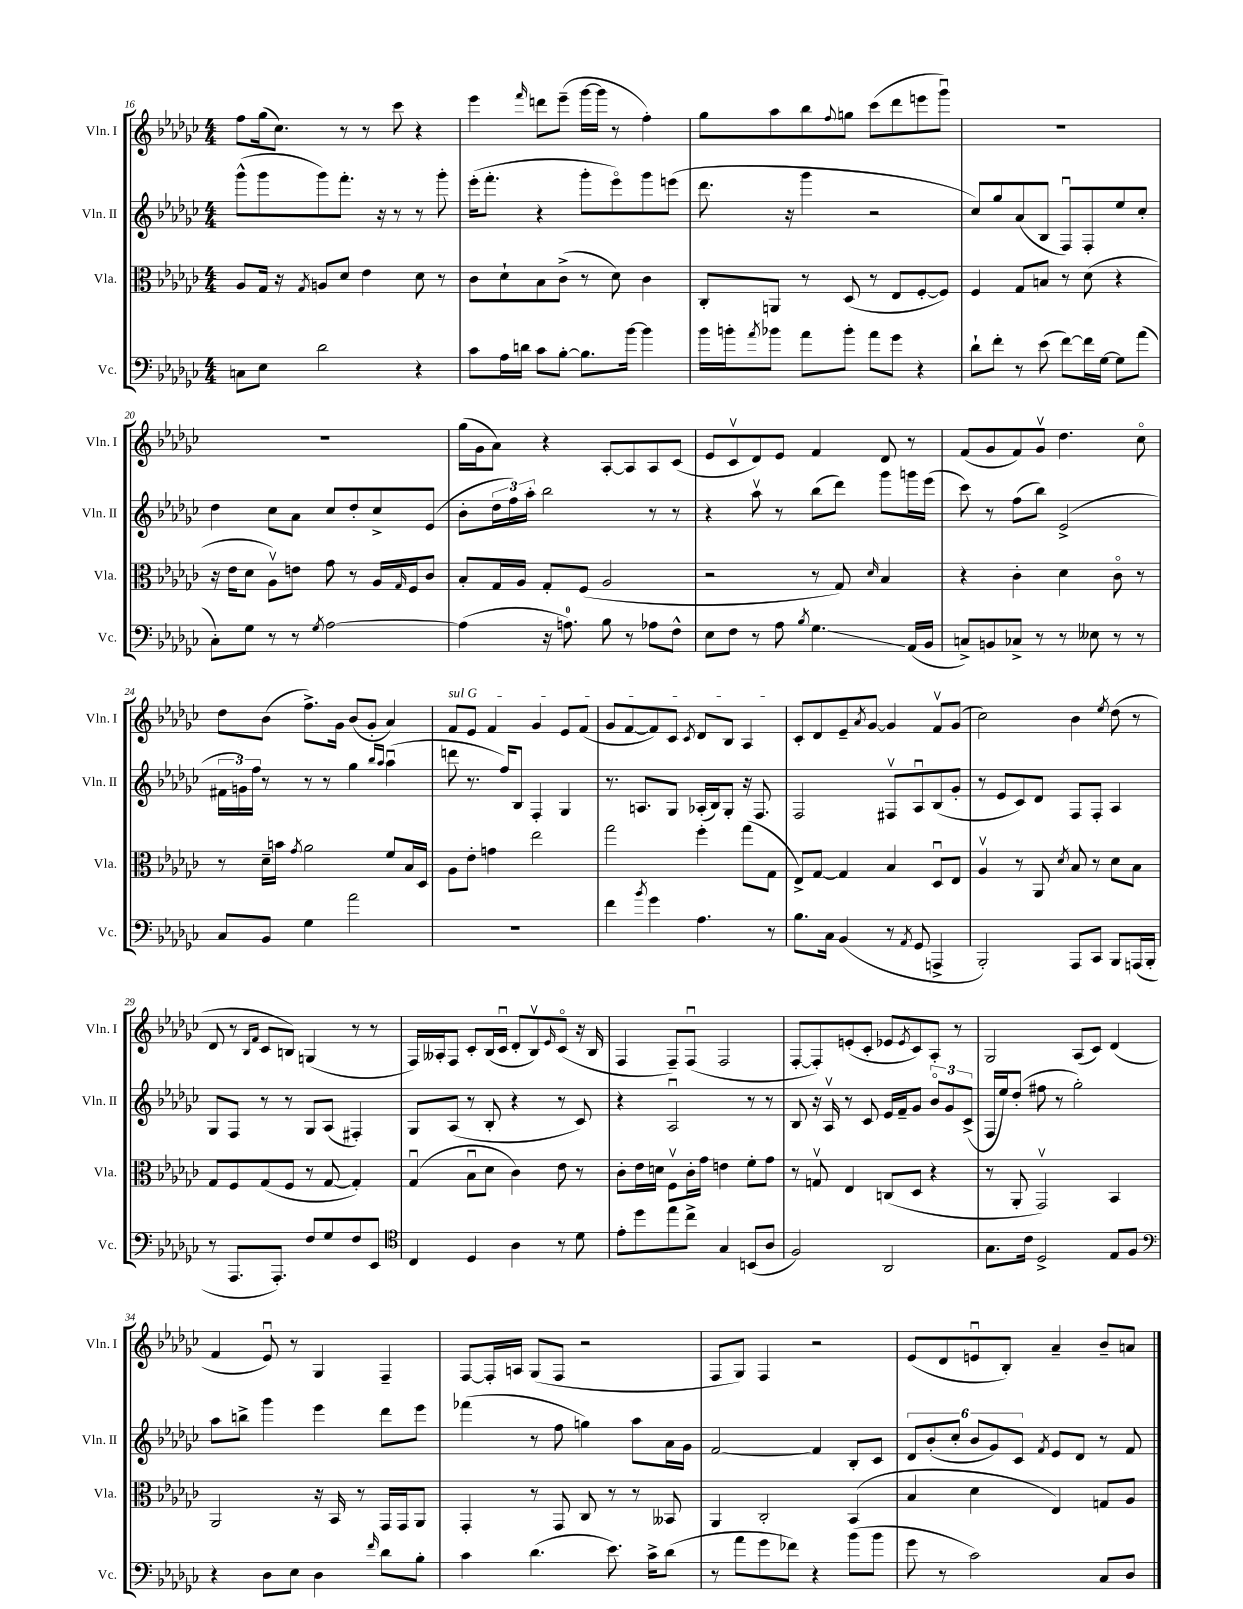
<<
\new StaffGroup <<
\new Staff = "s0" \with { instrumentName = "Vln. I" shortInstrumentName = "Vln. I" } {
    \clef treble \key ges \major \numericTimeSignature \time 4/4
    f''8 ges''16( ces''8.) r8 r8 ces'''8 r4 |
    ees'''4 \grace { f'''16 } d'''8 ees'''8--( ges'''16~ ges'''16 r8 f''4-.) |
    ges''8 aes''8 bes''8 \appoggiatura { f''8 } g''8 ces'''8( des'''8 e'''8 ges'''8\downbow) |
    R1 |
    R1 |
    ges''16( ges'16 aes'8) r4 aes8~-. aes8 aes8 ces'8( |
    ees'8 ces'8\upbow des'8) ees'8 f'4 des'8 r8 |
    f'8( ges'8 f'8) ges'8\upbow des''4. ces''8\flageolet |
    des''8 bes'8( f''8.->) ges'16 bes'8( ges'8-. aes'4) |
    \once \override TextSpanner.bound-details.left.text = \markup { \italic "sul G" } f'8\startTextSpan ees'8 f'4 ges'4 ees'8 f'8( |
    ges'8 f'8~ f'8) ces'8 \acciaccatura { ces'8 } des'8 bes8 aes4\stopTextSpan |
    ces'8-. des'8 ees'8-- \acciaccatura { aes'8 } ges'8~ ges'4 f'8\upbow ges'8( |
    ces''2) bes'4 \acciaccatura { ees''8 } des''8( r8 |
    des'8 r8 \grace { bes16 f'16 } ces'8 b8) g4( r8 r8 |
    f16) aeses16-. f8 ces'8-. bes16( ces'16\downbow des'8-. bes8\upbow) \grace { ees'16 } ces'8\flageolet( r16 bes16 |
    f4 f8--) f8\downbow( f2 |
    f8~-. f8-.) e'8-.( ces'8-. ees'8 \acciaccatura { ees'8 } ces'8) aes8-. r8 |
    ges2 aes8( ces'8) des'4( |
    f'4 ees'8\downbow) r8 ges4 f4-- |
    f8~ f16-. a16 ges8( f8 r2 |
    f8 ges8) f4 r2 |
    ees'8( des'8 e'8\downbow bes8-.) aes'4-- bes'8-- a'8 \bar "|." |
}
\new Staff = "s1" \with { instrumentName = "Vln. II" shortInstrumentName = "Vln. II" } {
    \clef treble \key ges \major \numericTimeSignature \time 4/4
    ges'''8-^( ges'''8 ges'''8) f'''8.-. r16 r8 r8 ges'''8-. |
    ees'''16-.( f'''8.-. r4 ges'''8-. ees'''8\flageolet) ges'''8 e'''8( |
    des'''8. r16 ges'''4 r2 |
    ces''8) ges''8 aes'8( bes8 f8\downbow) f8-. ees''8 ces''8-. |
    des''4 ces''8 aes'8 ces''8 des''8-. ces''8-> ees'8( |
    bes'8-. \tuplet 3/2 { des''16 f''16) aes''16-. } bes''2 r8 r8 |
    r4 aes''8\upbow r8 bes''8( des'''8) ges'''8 g'''16 ees'''16( |
    ces'''8) r8 f''8( bes''8) ees'2->( |
    \tuplet 3/2 { fis'16 g'16) f''16 } r8 r8 r8 ges''4 \grace { bes''16 aes''16 } aes''4\downbow( |
    d'''8 r8. f''16) bes8 f4-. ges4 |
    r8. a8. ges8 aes16-.( bes16) ges8-. r16 f8. |
    f2 fis8\upbow aes8\downbow bes8( ges'8-. |
    r8 ees'8 ces'8) des'8 f8 f8-. aes4 |
    ges8 f8 r8 r8 ges8 aes8( fis4-.) |
    ges8 aes8( r8 bes8-. r4 r8 ces'8) |
    r4 aes2\downbow r8 r8 |
    bes8 r16 aes16\upbow r8 ces'8 ees'16 f'16-- ges'8 \tuplet 3/2 { bes'8\flageolet ges'8 ces'8->( } |
    f16 ees''16) des''8-.( fis''8 r8 ges''2-.) |
    aes''8 b''8-> ges'''4 ees'''4 des'''8 ees'''8 |
    fes'''4( r8 f''8 g''4) aes''8 aes'16 ges'16 |
    f'2~ f'4 bes8-. ces'8 |
    \tuplet 6/4 { des'8 bes'8-.( ces''8-. bes'8 ges'8) ces'8 } \acciaccatura { f'8 } ees'8 des'8 r8 f'8 \bar "|." |
}
\new Staff = "s2" \with { instrumentName = "Vla." shortInstrumentName = "Vla." } {
    \clef alto \key ges \major \numericTimeSignature \time 4/4
    aes8 ges16 r16 \acciaccatura { ges8 } a8 des'8 ees'4 des'8 r8 |
    ces'8 des'8-! bes8 ces'8->( r8 des'8) ces'4 |
    ces8-. a,8 r8 des8( r8 ees8 f8~-. f8) |
    f4 ges8 b8 r8 des'8( r4 |
    r16 ees'16 des'8 aes8\upbow) e'8 ges'8 r8 aes16 \grace { ges16 } f16 ces'8 |
    bes8-. ges16 aes16 ges8-. f8( aes2 |
    r2 r8 ges8) \grace { des'16 } bes4 |
    r4 ces'4-. des'4 ces'8\flageolet r8 |
    r8 des'16-- b'16 \acciaccatura { ges'8 } aes'2 f'8 bes16 des16 |
    aes8 ees'8-. g'4 ees''2 |
    ges''2 f''4-. ges''8( ges8 |
    ees8->) ges8~ ges4 bes4 des8\downbow ees8 |
    aes4\upbow r8 aes,8 \acciaccatura { des'8 } bes8 r8 des'8 bes8 |
    ges8 f8 ges8( f8 r8 ges8~ ges4-.) |
    ges4\downbow( bes8\downbow des'8 ces'4) ees'8 r8 |
    ces'8-. ees'16 d'16 f8\upbow ces'16-. ges'16 e'4 f'8-. ges'8 |
    r8 g8\upbow ees4 c8( des8 r4 |
    r8 aes,8-. ges,2\upbow) bes,4 |
    aes,2 r16 bes,16 r8 ges,16 ges,16 aes,8 |
    ges,4-. r8 ges,8 ces8 r8 r8 beses,8 |
    aes,4 ces2-. bes,4( |
    bes4 des'4 ees4) g8 aes8 \bar "|." |
}
\new Staff = "s3" \with { instrumentName = "Vc." shortInstrumentName = "Vc." } {
    \clef bass \key ges \major \numericTimeSignature \time 4/4
    c8 ees8 des'2 r4 |
    ces'8 aes16 d'16 ces'8 bes8~-. bes8. bes'16~ bes'4 |
    bes'16 b'16-. \acciaccatura { aes'8 } bes'8 aes'8 bes'8-. aes'8 ges'8 r4 |
    des'8-! f'8-. r8 ees'8( f'8~) f'16 ges16~ ges8 aes'8( |
    ces8-.) ges8 r8 r8 \acciaccatura { ges8 } aes2~ |
    aes4( r16 a8.-0) bes8 r8 aes8 f8-^ |
    ees8 f8 r8 aes8 \acciaccatura { bes8 } ges4.\glissando aes,16( bes,16 |
    c8->) b,8 ces8-> r8 r8 eeses8 r8 r8 |
    ces8 bes,8 ges4 aes'2 |
    R1 |
    f'4 \acciaccatura { bes'8 } ges'4 aes4. r8 |
    bes8. ces16 bes,4( r8 \acciaccatura { aes,8 } ges,8 a,,4-> |
    bes,,2-.) aes,,8 ces,8 bes,,8 a,,16( bes,,16-. |
    r8 aes,,8. aes,,8.-.) f8 ges8 f8 ees,8 |
    \clef tenor ces4 des4 aes4 r8 des'8 |
    ees'8-. des''8 ees''8 ces''8-> ges4 b,8( aes8 |
    f2) aes,2 |
    ges8. ces'16 des2-> ees8 f8 |
    \clef bass r4 des8 ees8 des4 \grace { f'16 } des'8 bes8-. |
    ces'4 des'4.( ees'8.) ces'16-> des'8( |
    r8 aes'8 ges'8 fes'8) r4 bes'8( bes'8 |
    ges'8 r8 ces'2) ces8 des8 \bar "|." |
}
>>
>>
\layout { \context { \Score currentBarNumber = #16 } }
